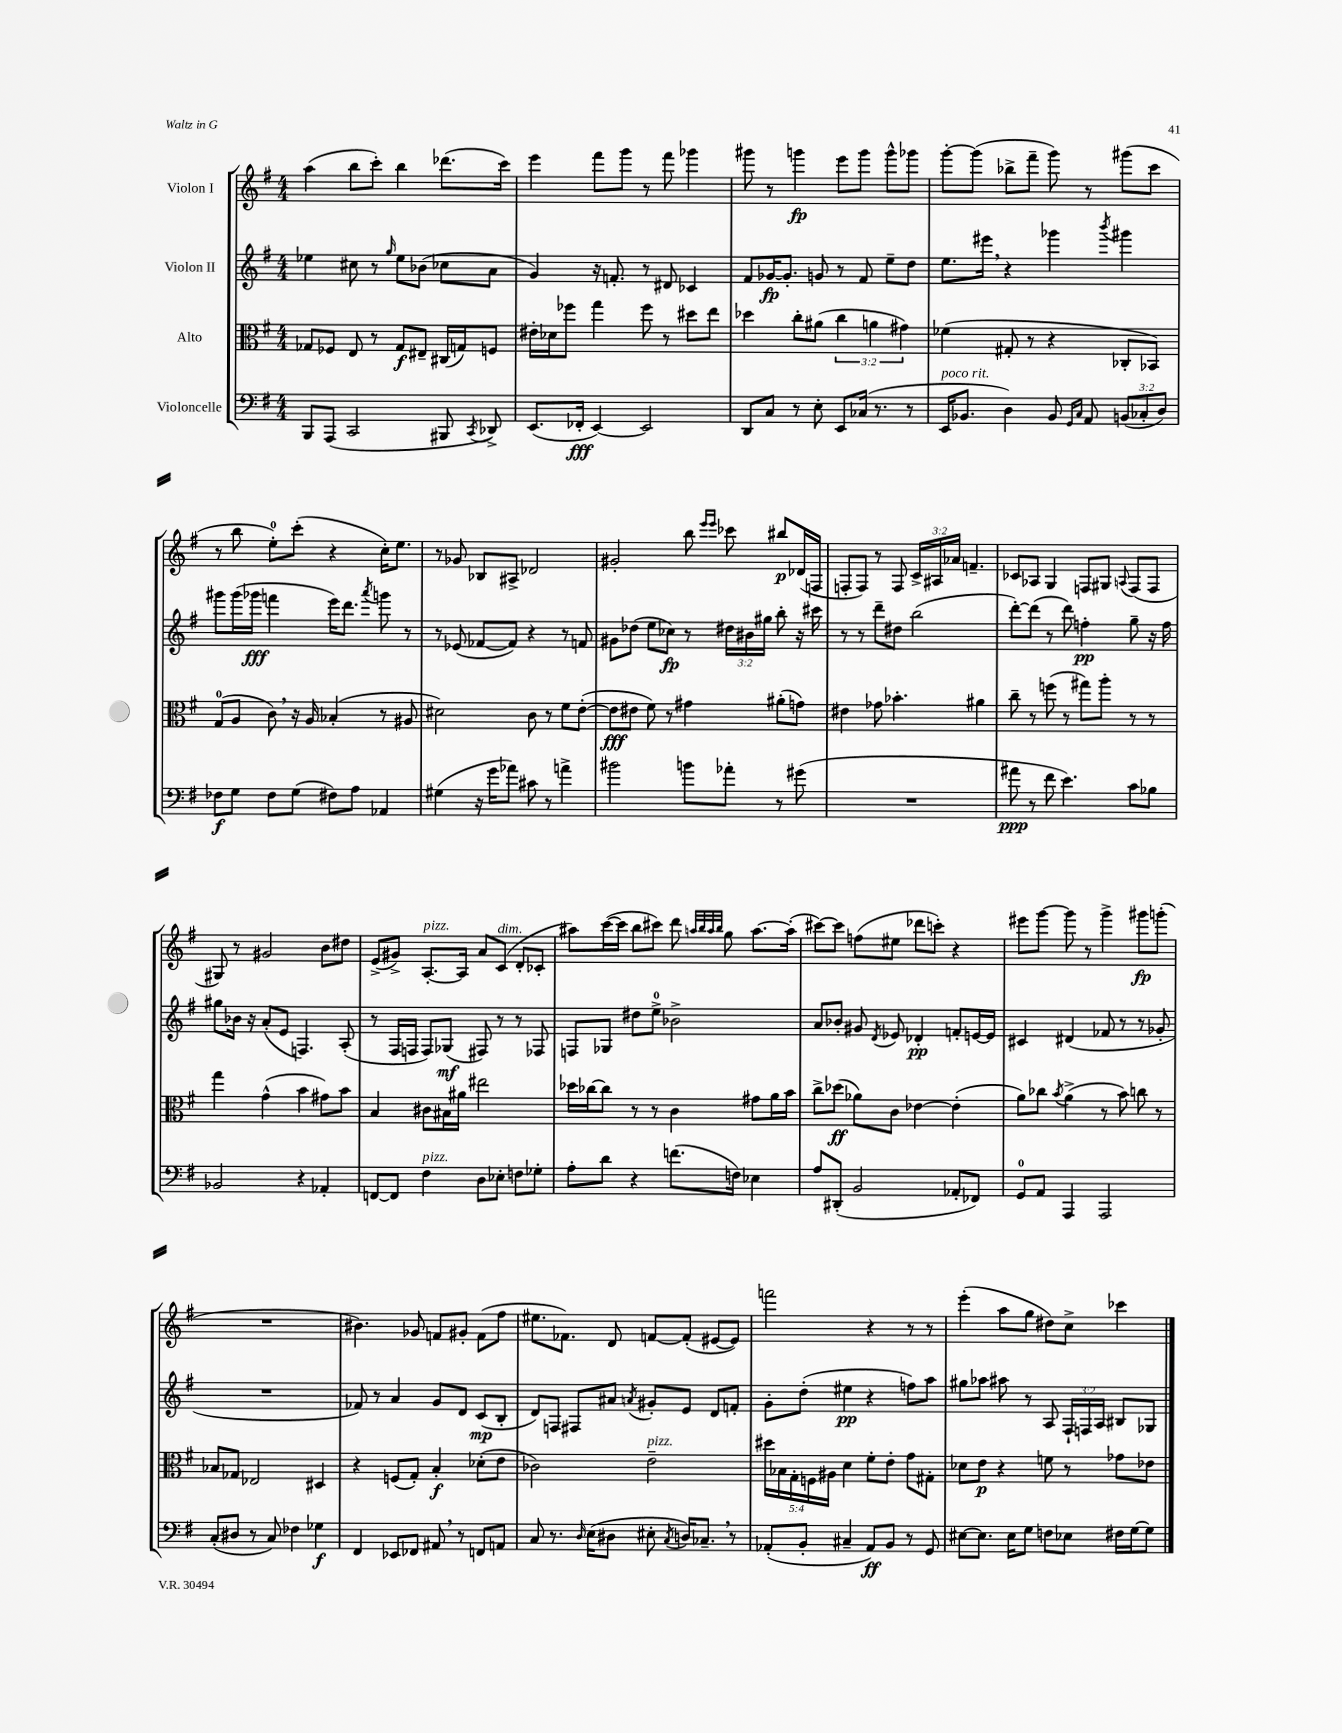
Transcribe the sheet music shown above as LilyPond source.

<<
\new StaffGroup <<
\new Staff = "s0" \with { instrumentName = "Violon I" } {
    \clef treble \key g \major \numericTimeSignature \time 4/4 \override Staff.TupletNumber.text = #tuplet-number::calc-fraction-text
    \autoBeamOff a''4( b''8[ c'''8]-.) b''4 des'''8.[( c'''16]) |
    e'''4 fis'''8[ g'''8] r8 fis'''8 ges'''4 |
    gis'''8 r8 g'''4\fp e'''8[ g'''8] g'''8[-^ ges'''8] |
    g'''8[~-. g'''8]( bes''8[-> fis'''8]-- g'''8) r8 gis'''8[( c'''8] |
    r8 b''8 e''8[-0-.) c'''8]-.( r4 c''16[-.) e''8.] |
    r8 ges'8 bes8[ ais8]-> des'2 |
    gis'2-. b''8 \grace { e'''16[ e'''16] } ces'''8 bis''8[\p des'16( f16] |
    f8[-. f8]) r8 f8 \tuplet 3/2 { c'16[-> ais16 aes'16] } f'4.-- |
    ces'8[ aes8] g4 f8[ gis8] \appoggiatura { a8 } f8[( f8] |
    gis8) r8 gis'2 b'8[ dis''8] |
    e'8[->( gis'8]->) a8.[~-.^\markup { \italic "pizz." } a16] a'8[ c'8]^\markup { \italic "dim." }( d'8[-. ces'8]-. |
    ais''8[) c'''16~( c'''16] b''8[ cis'''8]) d'''8 \grace { a''32[ b''32 a''32 b''32] } g''8 a''8.[~ a''16]-.( |
    cis'''8[~) cis'''8] f''8[( eis''8] des'''8[ c'''8]-.) r4 |
    eis'''8[ g'''8]~ g'''8 r8 g'''4-> gis'''8[\fp g'''8]-.( |
    R1 |
    bis'4.) ges'8 f'8[ gis'8]-. f'8[( fis''8] |
    eis''8.[ fes'8.]) d'8 f'8[~ f'8]-.( eis'8[~ eis'8]) |
    f'''2 r4 r8 r8 |
    e'''4-.( a''8[ g''8] dis''8[) c''8]-> ces'''4 \bar "|." |
}
\new Staff = "s1" \with { instrumentName = "Violon II" } {
    \clef treble \key g \major \numericTimeSignature \time 4/4 \override Staff.TupletNumber.text = #tuplet-number::calc-fraction-text
    \autoBeamOff ees''4 cis''8 r8 \grace { g''16 } ees''8[ bes'8]( ces''8[ a'8] |
    g'4) r16 f'8.-. r8 dis'8 ces'4 |
    fis'8[ ges'16~\fp ges'8.]-. g'8 r8 fis'8 e''8[-- d''8] |
    e''8.[ eis'''16] \breathe r4 ges'''4 \acciaccatura { b'''8 } gis'''4 |
    gis'''8[ gis'''16( ges'''16]\fff f'''4 e'''16[) d'''8.] \acciaccatura { a'''8 } g'''8 r8 |
    r8 ees'8( fes'8[~ fes'8]) r4 r8 f'8 |
    gis'8[ des''8]( e''8[ ces''8]\fp) r8 \tuplet 3/2 { dis''16[ bis'16 gis''16] } b''8-. r16 cis'''16 |
    r8 r8 d'''8[-- dis''8] b''2( |
    d'''8[~-.) d'''8]( r8 d'''8) f''4-.\pp g''8-- r16 f''16 |
    gis''8[ bes'16] r16 a'8[-.( e'8] f4.) a8-.( |
    r8 fis16[ f16] f8[) ges8]\mf( fis8) r8 r8 fes8 |
    f8[ ges8] dis''8[ e''8]-0-> bes'2-> |
    a'8[ bes'8]-. gis'8 \acciaccatura { d'8 } ees'8 des'4-.\pp f'8[-. e'16~ e'16] |
    cis'4 dis'4( fes'8 r8 r8 ges'8-. |
    R1 |
    fes'8) r8 a'4 g'8[ d'8] c'8[\mp( b8]-. |
    d'8[) f8] fis8[ ais'8] \acciaccatura { a'8 } gis'8[-. e'8] d'8[ f'8]-. |
    g'8[-. d''8]-.( eis''4\pp r4 f''8[) a''8] |
    gis''8[ aes''8] ais''8 r8 a8 \tuplet 3/2 { fis16[-! f16 a16] } bis8[ ges8] \bar "|." |
}
\new Staff = "s2" \with { instrumentName = "Alto" } {
    \clef alto \key g \major \numericTimeSignature \time 4/4 \override Staff.TupletNumber.text = #tuplet-number::calc-fraction-text
    \autoBeamOff ges8[ fes8] e8 r8 ges8[\f eis8]-- cis16[( g16) f8] |
    eis'16[-. des'16 fes''8] g''4 fes''8 r8 dis''8[ e''8] |
    des''4 c''8[-. ais'8]( \tuplet 3/2 { c''4 a'4 gis'4) } |
    fes'4( gis8-. r8 r4 ces8[-. bes,8]) |
    g8[-0( a8] c'8) \breathe r16 a16 bes4-.( r8 ais8 |
    dis'2) c'8 r8 fis'8[ e'8]~-.( |
    e'8[\fff eis'8] fis'8) r8 gis'4 ais'8[-.( g'8]) |
    eis'4 ges'8 bes'4.-. ais'4 |
    c''8-- r8 f''8( r8 gis''8[) a''8]-. r8 r8 |
    g''4 g'4-^( b'4 gis'8[) b'8] |
    b4 cis'8[ bis16 ais'16] eis''2 |
    des''16[ ces''16~ ces''8] r8 r8 c'4 gis'8[ a'16 b'16] |
    c''8[-> des''8]\ff( aes'8[) c'8] ees'4~ ees'4-.( |
    a'8[) ces''8] \acciaccatura { b'8 } a'4->( r8 b'8) c''8 r8 |
    bes8[ ges8] ees2 dis4 |
    r4 f8[( g8]-.) b4-.\f des'8[-.( e'8] |
    ces'2) e'2--^\markup { \italic "pizz." } |
    \tuplet 5/4 { dis''16[ bes16 g16-. f16 ais16] } d'4 fis'8[-. e'8]-. g'8[ gis8]-. |
    des'8[ e'8]\p r4 f'8 r8 ges'8[ ees'8] \bar "|." |
}
\new Staff = "s3" \with { instrumentName = "Violoncelle" } {
    \clef bass \key g \major \numericTimeSignature \time 4/4 \override Staff.TupletNumber.text = #tuplet-number::calc-fraction-text
    \autoBeamOff b,,8[ a,,8]( c,2 bis,,8 \acciaccatura { c,8 } des,8->) |
    e,8.[( fes,16]-.\fff e,4~) e,2 |
    d,8[ c8] r8 e8-. e,8[ ces16]( r8. r8 |
    e,16[^\markup { \italic "poco rit." } bes,8.] d4) bes,8 \grace { g,16[ c16] } a,8 \tuplet 3/2 { b,8[( ces8-. d8]) } |
    fes8[\f g8] fes8[ g8]( fis8[) a8] aes,4 |
    gis4( r16 g'16[ aes'8]) cis'8 r8 a'4-> |
    bis'2 b'8[ aes'8]-. r8 gis'8( |
    R1 |
    ais'8\ppp r8 fis'8 e'4.) c'8[ bes8] |
    bes,2 r4 aes,4-. |
    f,8[~ f,8] fis4^\markup { \italic "pizz." } d8[ ees8]-. f8[ ges8]-. |
    a8[-. d'8] r4 f'8.[( f16]) ees4 |
    a8[ dis,8]-.( b,2 aes,8[-. fes,8]) |
    g,8[-0 a,8] a,,4 a,,2 |
    c8[-.( dis8] r8 c8) fes4 ges4\f |
    fis,4 ees,8[ fes,8] ais,8 \breathe r8 f,8[ a,8] |
    c8 r8. \grace { d16 } e16[( dis8] eis8-. \acciaccatura { c8 } d16[) ces8.]-- \breathe r8 |
    aes,8[-.( b,8]-. cis4-- aes,8[\ff) b,8] r8 g,8 |
    eis8[~ eis8.] eis16[ g8] f8[ ees8] fis16[ g16~ g8] \bar "|." |
}
>>
>>
\layout { \context { \Score \remove "Bar_number_engraver" } }
